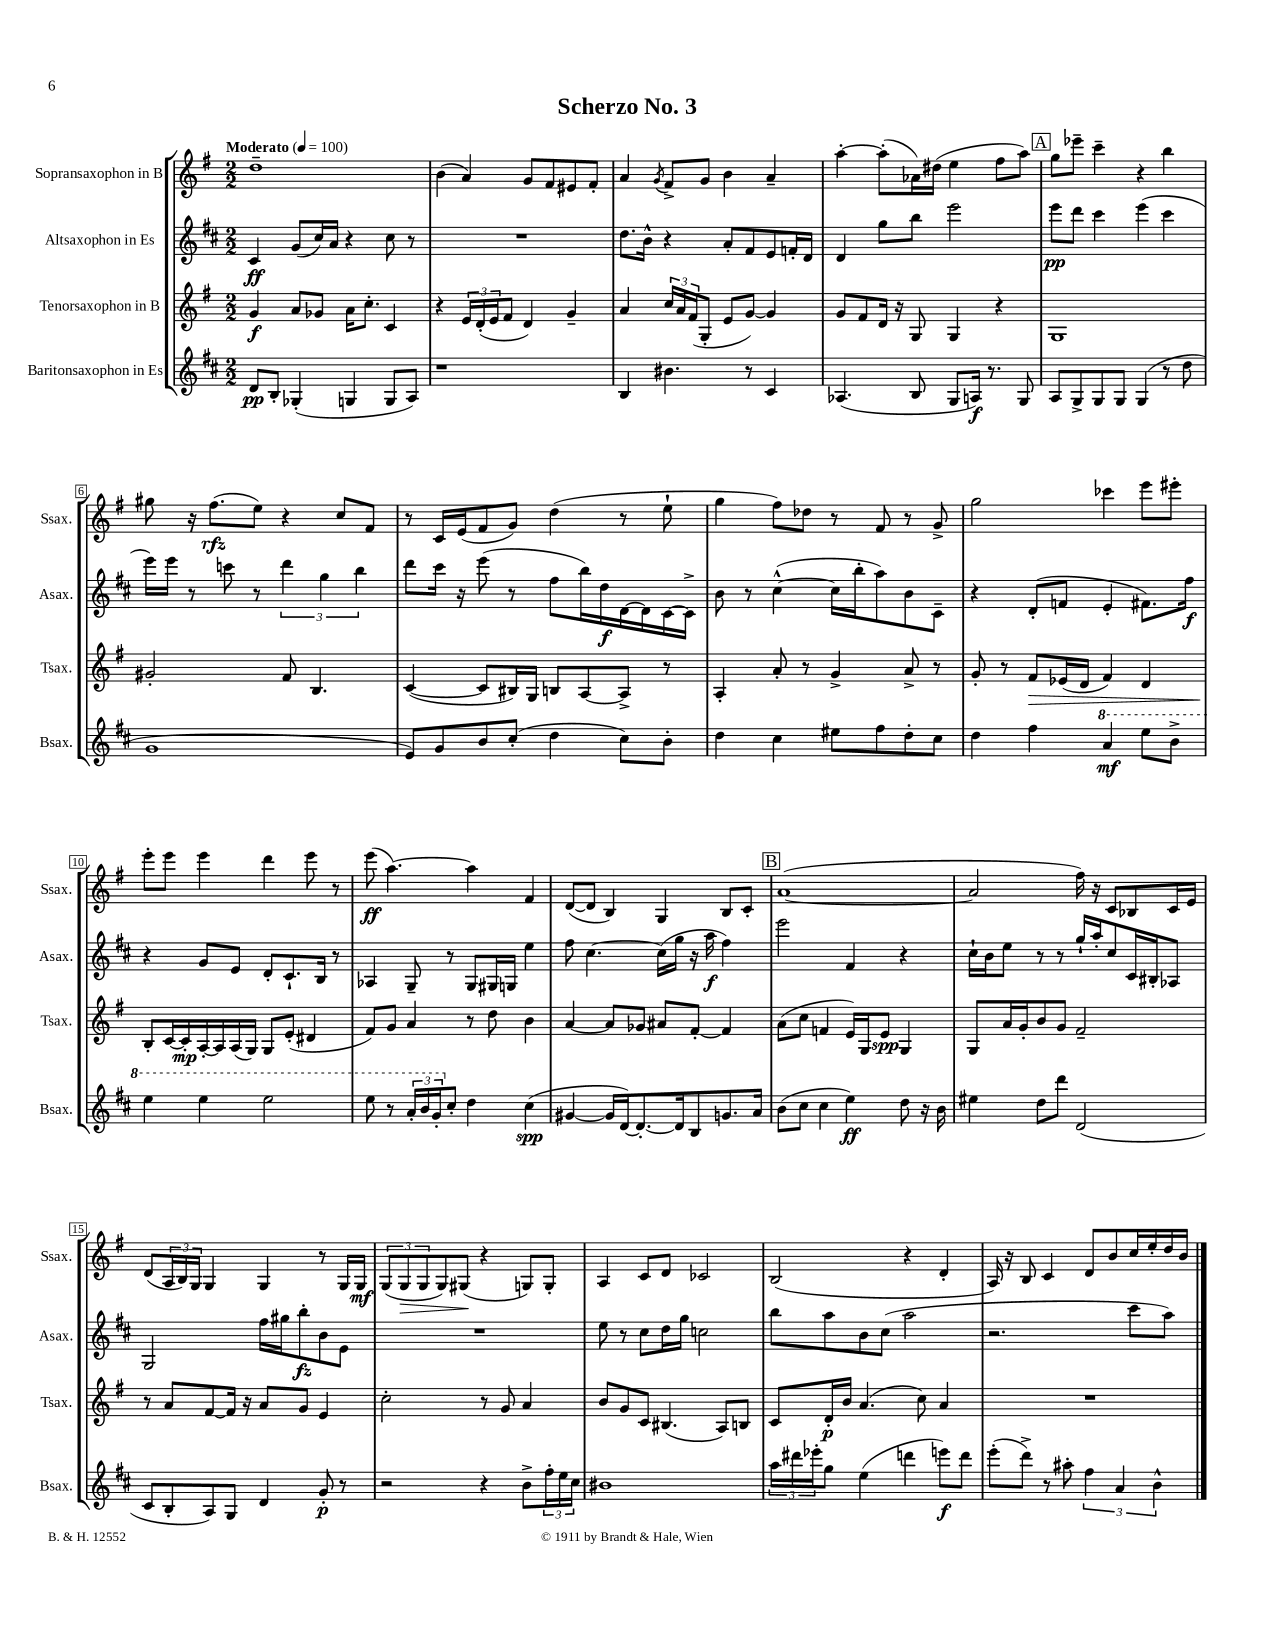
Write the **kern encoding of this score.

**kern	**kern	**kern	**kern
*staff4	*staff3	*staff2	*staff1
*clefG2	*clefG2	*clefG2	*clefG2
*k[f#c#]	*k[f#]	*k[f#c#]	*k[f#]
*M2/2	*M2/2	*M2/2	*M2/2
*MM100	*MM100	*MM100	*MM100
8d	4g	4c#	1dd~
8B'	.	.	.
(4G-'	8a	(8g	.
.	8g-	16cc#)	.
.	.	16a	.
4G	16a	4r	.
.	8.cc'	.	.
8G	4c	8cc#	.
8A)	.	8r	.
=	=	=	=
1r	4r	1r	(4b
.	24e	.	4a)
.	(24d'	.	.
.	24e	.	.
.	8f#	.	.
.	4d)	.	8g
.	.	.	8f#
.	4g~	.	8e#
.	.	.	8f#'
=	=	=	=
4B	4a	8.dd	4a
.	.	16b^^	.
.	.	.	8qg
4.b#	24cc	4r	8f#^
.	24a	.	.
.	(24f#	.	.
.	8G'	.	8g
.	8e	8a'	4b
8r	[8g)	8f#	.
4c#	4g]	8e	4a~
.	.	16f'	.
.	.	16d	.
=	=	=	=
(4.A-	8g	4d	[4aa'
.	8f#	.	.
.	16d	8gg	(8aa']
.	16r	.	.
8B	8G	8bb	16a-)
.	.	.	(16dd#
8G	4G	2eee	4ee
16A)	.	.	.
8.r	.	.	.
.	4r	.	8ff#
8G	.	.	8aa)
=	=	=	=
8A	1G	8eee	8gg
8G^	.	8ddd	8eee-~
8G	.	4ccc#	4ccc~
8G	.	.	.
(4G	.	(4eee	4r
8r	.	4ccc#	4bb
8dd	.	.	.
=	=	=	=
1g	2g#'	16eee)	8gg#
.	.	16eee	.
.	.	8r	16r
.	.	.	(8.ff#
.	.	8ccc	.
.	.	8r	8ee)
.	8f#	6ddd	4r
.	4.B	.	.
.	.	6gg	.
.	.	.	8cc
.	.	6bb	.
.	.	.	8f#
=	=	=	=
8e)	([4c	8ddd	8r
8g	.	16ccc#	16c
.	.	16r	(16e
8b	8c]	(8eee	8f#
(8cc#'	16B#)	8r	8g)
.	16G	.	.
4dd	8B	8ff#	(4dd
.	[8A	16bb)	.
.	.	16dd	.
8cc#)	8A^]	[16d	8r
.	.	16d]	.
8b'	8r	[16c#	8ee`
.	.	16c#^]	.
=	=	=	=
4dd	4A'	8b	4gg
.	.	8r	.
4cc#	8a'	([4cc#^^	8ff#)
.	8r	.	8dd-
8ee#	4g^	16cc#]	8r
.	.	16bb'	.
8ff#	.	8aa)	8f#
8dd'	8a^	8b	8r
8cc#	8r	8c#~	8g^
=	=	=	=
4dd	8g'	4r	2gg
.	8r	.	.
4ff#	8f#	(8d'	.
.	(16e-	8f	.
.	16d	.	.
4aa	4f#)	4e'	4ccc-
8eee	4d	8.f#)	8eee
8bb^	.	.	8eee#'
.	.	16ff#	.
=	=	=	=
4eee	8B'	4r	8eee'
.	[16c	.	8eee
.	16c']	.	.
4eee	[16A'	8g	4eee
.	16A]	.	.
.	(16A	8e	.
.	16G)	.	.
2eee	8G	8d'	4ddd
.	(8e'	8.c#`	.
.	4d#	.	8eee
.	.	16B	.
.	.	8r	8r
=	=	=	=
8eee	8f#)	4A-	(8eee
8r	8g	.	[4.aa)
24aa'	4a	8G~	.
24bb	.	.	.
24gg'	.	.	.
8cc#'	.	8r	.
4dd	8r	8G	4aa]
.	8dd	16G#	.
.	.	16G	.
(4cc#	4b	4ee	4f#
=	=	=	=
[4g#	[4a	8ff#	([8d
.	.	[4.cc#	8d]
16g#]	8a]	.	4B)
[16d)	.	.	.
8.d'_	8g-	.	.
.	8a#	(16cc#]	4G
16d]	.	16gg	.
8B	[8f#'	16r	.
.	.	16aa	.
8.g	4f#]	4ff#)	8B
.	.	.	8c'
16a	.	.	.
=	=	=	=
(8b	(8a	2eee	([1a
8cc#	8cc	.	.
4cc#	4f	.	.
4ee)	16e)	4f#	.
.	16G	.	.
.	8e	.	.
8dd	4G	4r	.
16r	.	.	.
16b	.	.	.
=	=	=	=
4ee#	8G	16cc#`	2a]
.	.	16b	.
.	16a	8ee	.
.	16g'	.	.
8dd	8b	8r	.
8ddd	8g	8r	.
(2d	2f#~	16gg`	16ff#)
.	.	16aa'	16r
.	.	8cc#	8c
.	.	16c#	8B-
.	.	16B#'	.
.	.	8A-	16c
.	.	.	16e
=	=	=	=
8c#	8r	2G	(8d
8B'	8a	.	24A
.	.	.	24B)
.	.	.	24G
8A)	[8f#	.	4G
8G	16f#]	.	.
.	16r	.	.
4d	8a	16ff#	4G
.	.	16gg#	.
.	8g	8bb'	.
8g'	4e	8b	8r
8r	.	8e	16G
.	.	.	16G
=	=	=	=
2r	2cc'	1r	(12G
.	.	.	12G
.	.	.	12G
.	.	.	8G)
.	.	.	(8G#
4r	8r	.	4r
.	8g	.	.
8b^	4a	.	8G)
24ff#'	.	.	8G'
24ee	.	.	.
24cc#	.	.	.
=	=	=	=
1b#	8b	8ee	4A
.	8g	8r	.
.	8c	8cc#	8c
.	(4.B#	16dd	8d
.	.	16gg	.
.	.	2cc	2c-
.	8A)	.	.
.	8B	.	.
=	=	=	=
24aa	8c	8bb	(2B
24ddd#	.	.	.
24eee-'	.	.	.
8gg	16d'	8aa	.
.	16b	.	.
(4ee	(4.a	8b	.
.	.	(8cc#	.
4ddd	.	2aa	4r
.	8cc)	.	.
8eee)	4a	.	4d'
8ddd	.	.	.
=	=	=	=
(8eee'	1r	2.r	16A)
.	.	.	16r
8ddd^)	.	.	8B
8r	.	.	4c
8aa#'	.	.	.
6ff#	.	.	8d
.	.	.	8b
6a	.	.	.
.	.	8ccc#	16cc
.	.	.	16ee'
6b^^	.	.	.
.	.	8aa)	16dd
.	.	.	16b
==	==	==	==
*-	*-	*-	*-
